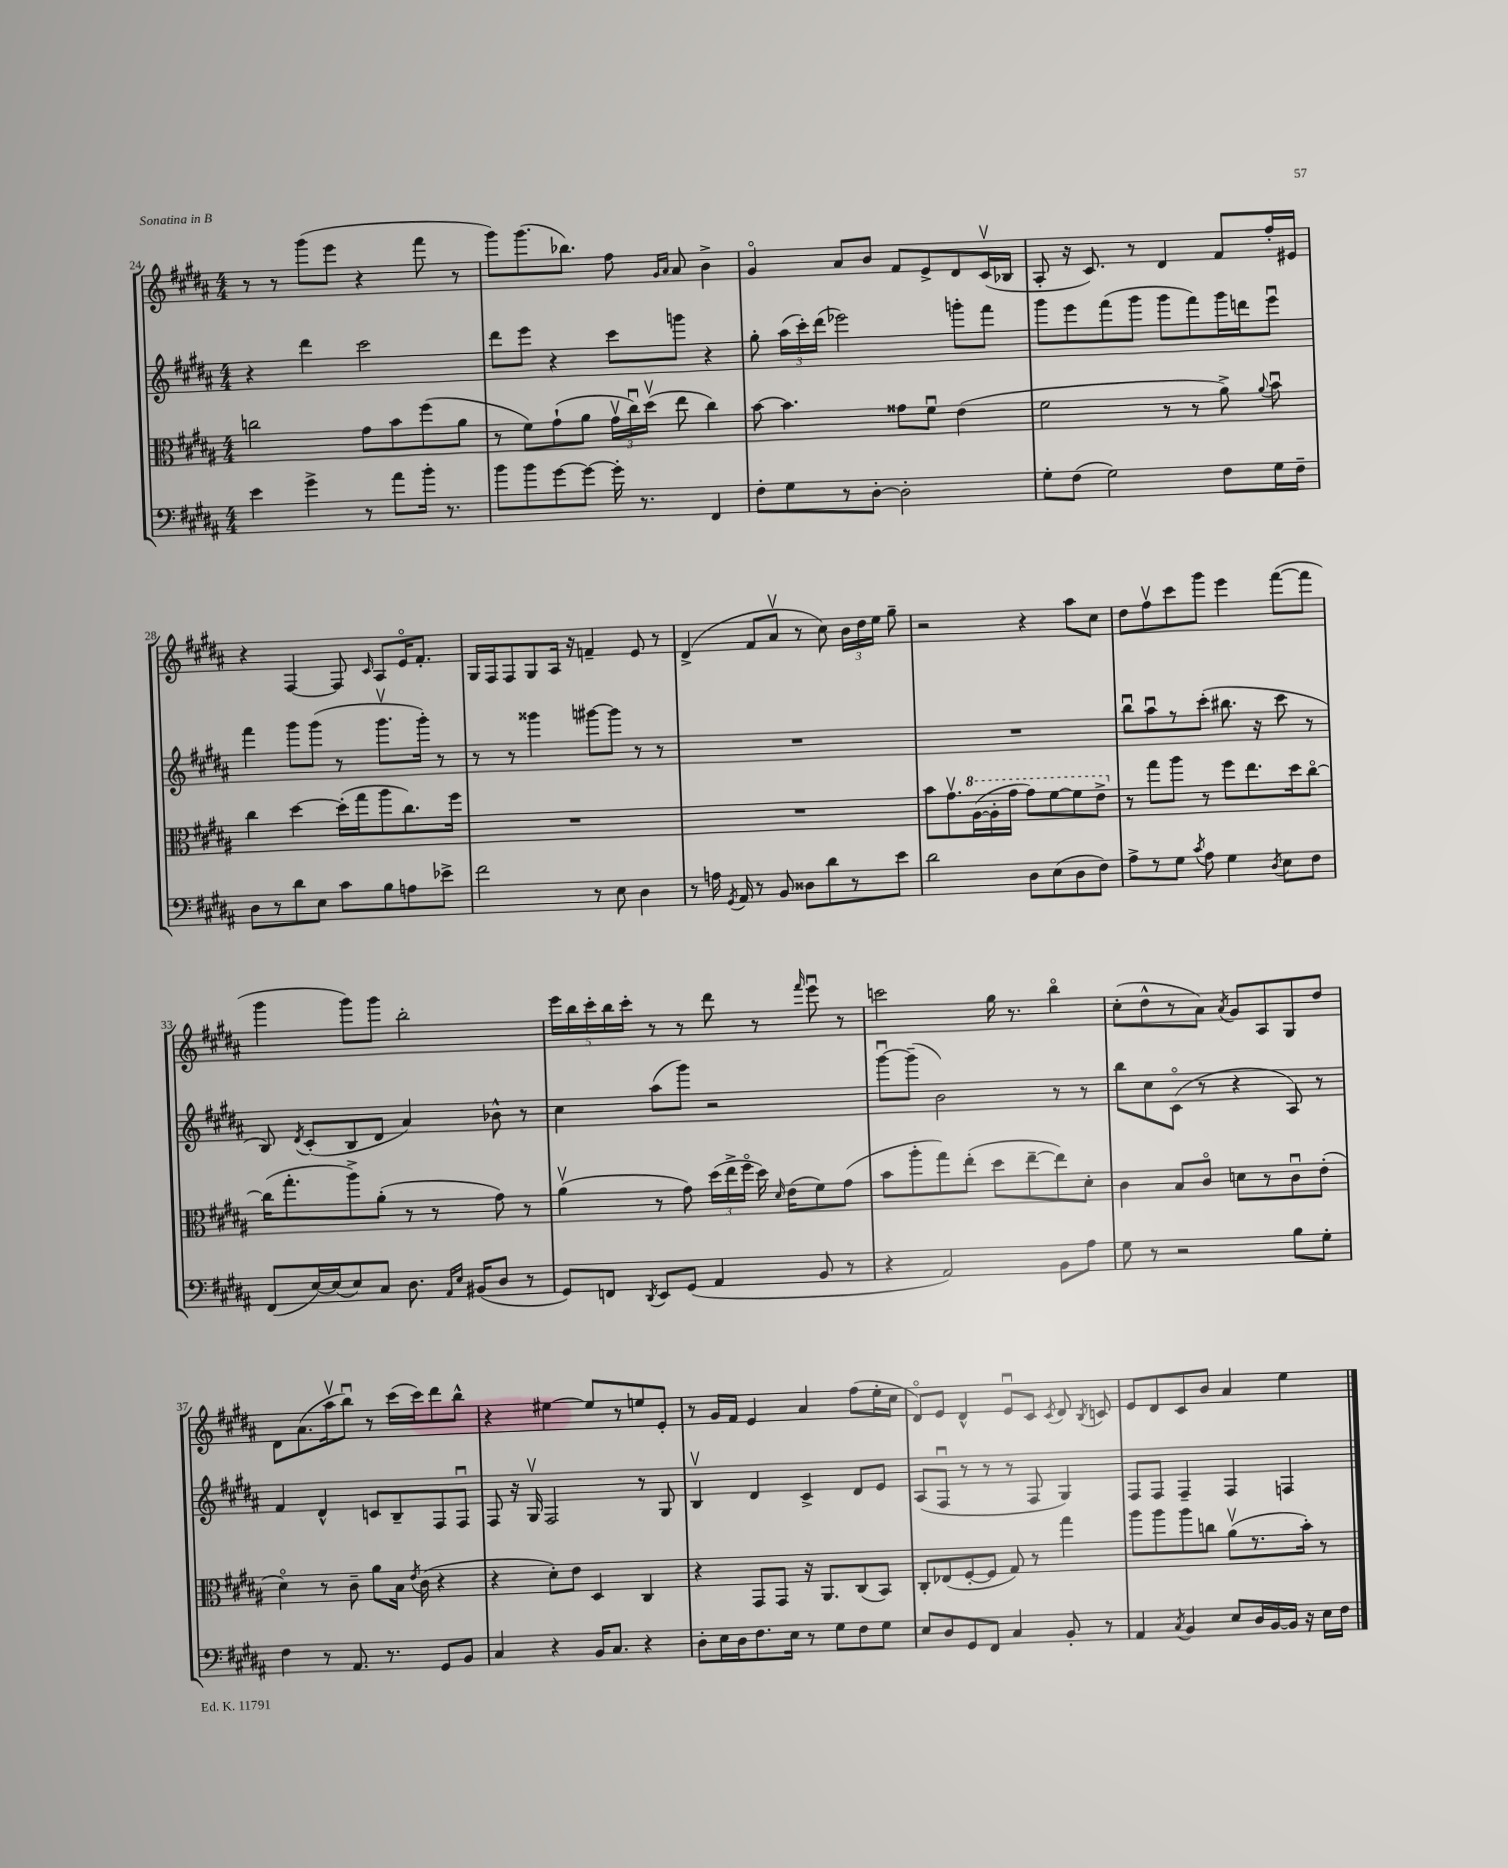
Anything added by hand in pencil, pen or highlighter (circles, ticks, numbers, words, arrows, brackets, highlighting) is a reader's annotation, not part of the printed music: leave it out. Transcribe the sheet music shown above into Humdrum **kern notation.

**kern	**kern	**kern	**kern
*staff4	*staff3	*staff2	*staff1
*clefF4	*clefC3	*clefG2	*clefG2
*k[f#c#g#d#a#]	*k[f#c#g#d#a#]	*k[f#c#g#d#a#]	*k[f#c#g#d#a#]
*M4/4	*M4/4	*M4/4	*M4/4
4e	2cc	4r	8r
.	.	.	8r
4g#^	.	4ddd#	(8ggg#
.	.	.	8eee
8r	8g#	2ccc#	4r
8a#	8b	.	.
16b'	(8ff#	.	8fff#
8.r	.	.	.
.	8a#	.	8r
=	=	=	=
8b	8r	8ddd#	8ggg#)
8b	8f#)	8eee	(8.ggg#
[8g#	(8g#`	4r	.
.	.	.	8.bb-)
8g#_	8a#	.	.
16g#']	24g#v	8ccc#	8ff#
.	24cc#u)	.	.
8.r	.	.	.
.	(24dd#v	.	.
.	.	.	16qqg#
.	.	.	16qqa#
.	8ee	8ggg	8a#
4FF#	4cc#)	4r	4b^
=	=	=	=
8F#'	[8b	8gg#'	4g#o
8G#	4.b]	(24aa#	.
.	.	24ccc#')	.
.	.	(24ddd#	.
8r	.	2eee-)	8a#
[8D#'	.	.	8b
2D#']	8g##	.	8f#
.	8f#u	.	8e^
.	(4e	8ggg'	8d#
.	.	8fff#	(16c#v
.	.	.	16B-
=	=	=	=
8G#'	2f#	8ggg#	8A#'
(8F#	.	8eee	16r
.	.	.	8.c#)
2G#)	.	(8fff#	.
.	.	8ggg#	8r
.	8r	8ggg#	4d#
.	8r	8fff#)	.
8F#	8a#^)	16ggg#	8f#
.	.	16ddd	.
.	8qqa#	.	.
16G#	8bu	8eeeu	16ff#'
16F#~	.	.	16e#
=	=	=	=
8D#	4cc#	4fff#	4r
8r	.	.	.
8d#	[4dd#	8ggg#	[4F#
8E	.	(8ggg#	.
8c#	(16dd#']	8r	8F#]
.	16gg#	.	.
.	.	.	16qqc#
8B	8aa#	8.ggg#v	8A#
8A	8.cc#)	.	16eo
.	.	16ggg#')	8.f#'
8e-^	.	8r	.
.	16ff#	.	.
=	=	=	=
2f#	1r	8r	16G#
.	.	.	16F#
.	.	8r	8F#
.	.	4ggg##	8G#
.	.	.	16A#
.	.	.	16r
8r	.	[8ggg#	4f~
8E	.	8ggg#]	.
4D#	.	8r	8e
.	.	8r	8r
=	=	=	=
8r	1r	1r	(4d#^
16A	.	.	.
8qGG#	.	.	.
16AA#	.	.	.
8r	.	.	8f#
8BB	.	.	8a#v
8D##	.	.	8r
8d#	.	.	8cc#)
8r	.	.	24b
.	.	.	24dd#
.	.	.	24ee
8e	.	.	8gg#~
=	=	=	=
2d#	8b	1r	2r
.	8.g#v	.	.
.	([16a#	.	.
.	16a#']	.	.
.	16gg#	.	.
8D#	8gg#)	.	4r
(8E	[8ff#	.	.
8D#	8ff#]	.	8aa#
8F#)	8ee^	.	8cc#
=	=	=	=
8A#^	8r	8bbu	8dd#
8r	8gg#	8aa#u	8ff#v
8G#	8aa#	8r	8ccc#
8qc#	.	.	.
8A#	8r	(8ccc#'	8ggg#
4G#	8ff#	8.bb#	4eee
.	8.ee	.	.
.	.	16r	.
8qD#	.	.	.
8E	.	8ccc#	([8fff#
.	16dd#	.	.
8F#	[8cc#o	8r	8fff#]
=	=	=	=
(8FF#	(16cc#]	8B)	4ggg#
.	8.gg#'	.	.
.	.	8qd#	.
[16E)	.	(8c#'	.
(16E]	.	.	.
8E)	8aa#^)	8B	8ggg#)
8C#	(8a#'	8d#	8ggg#
8.D#	8r	4a#)	2bb'
.	8r	.	.
16qqAA#	.	.	.
16qqE	.	.	.
(16BB#	.	.	.
8D#	8g#)	8b-^^	.
8r	8r	8r	.
=	=	=	=
8GG#)	(4a#v	4cc#	20eee
.	.	.	20bb
.	.	.	20ccc#'
8FF	.	.	.
.	.	.	20bb
.	.	.	20ccc#'
8qDD#	.	.	.
8EE	8r	(8aa#	8r
(8GG#	8g#)	8ggg#)	8r
4AA#	(24dd#	2r	8ddd#
.	24ee^	.	.
.	24ff#o	.	.
.	16dd#)	.	8r
.	16qqd#	.	.
.	(16e	.	.
.	.	.	16qqfff#
8BB	8f#)	.	8eeeu
8r	(8g#	.	8r
=	=	=	=
4r	8b	[8ggg#u	2ccc
.	8aa#'	(8ggg#~]	.
2AA#)	8gg#)	2b)	.
.	(8ee'	.	.
.	8dd#	.	16gg#
.	.	.	8.r
.	[8ee~	.	.
8BB	8ee])	8r	4bbo
8A#	8d#'	8r	.
=	=	=	=
8G#	4c#	8bb	(8cc#'
8r	.	8cc#	8dd#^^
2r	8B	(8c#o	8r
.	8c#o	8r	8a#)
.	.	.	8qa#
.	8d	4r	8g#
.	8r	.	8A#
8B	8c#u	8A#)	8G#
8G#'	(8e'	8r	8dd#
=	=	=	=
4F#	4d#o)	4f#	8d#
.	.	.	(8.a#
8r	8r	4d#^^	.
.	.	.	16aa#v
8.AA#	8c#~	.	8bbu)
.	8a#	8c	8r
8.r	.	.	.
.	16B	8B~	(16ccc#
.	8qe	.	.
.	(16c#	.	16ccc#)
8GG#	4r	8F#	8ddd#
8BB	.	8F#u	8bb^^
=	=	=	=
4C#	4r	8F#	4r
.	.	16r	.
.	.	16G#v	.
4r	8d#')	2F#	[4ee#
.	8e	.	.
16BB	4D#	.	8ee#]
8.C#	.	.	.
.	.	.	8r
4r	4C#	8r	8ee
.	.	8G#	8e'
=	=	=	=
8D#'	4r	4Bv	8r
16E	.	.	16g#
16D#	.	.	16f#
8.F#	8GG#	4d#	4e
.	8GG#	.	.
16E	.	.	.
8r	16r	4c#^	4a#
.	8.AA#	.	.
8G#	.	.	.
8F#	(8C#	8d#	(8ff#
8G#	8BB)	8e	16ee'
.	.	.	16cc#
=	=	=	=
8E	8C#'	(8A#	8d#o)
8D#	(8E-	8F#u	8e
8GG#	[8F#'	8r	4d#^^
8FF#	8F#]	8r	.
4C#	8G#)	8r	8eu
.	8r	8F#	8c#
.	.	.	8qc#
8BB'	4gg#	4G#)	8d#
.	.	.	8qB
8r	.	.	8c
=	=	=	=
4AA#	8aa#	8F#	8e
.	8aa#	8F#	8d#
8qC#	.	.	.
4BB	8aa#	4F#~	8c#
.	8cc	.	8b
8E	(8a#v	4F#	4a#
16D#	8.r	.	.
[16BB	.	.	.
16BB]	.	4F	4ee
16r	16b')	.	.
16E	8r	.	.
16F#	.	.	.
==	==	==	==
*-	*-	*-	*-
